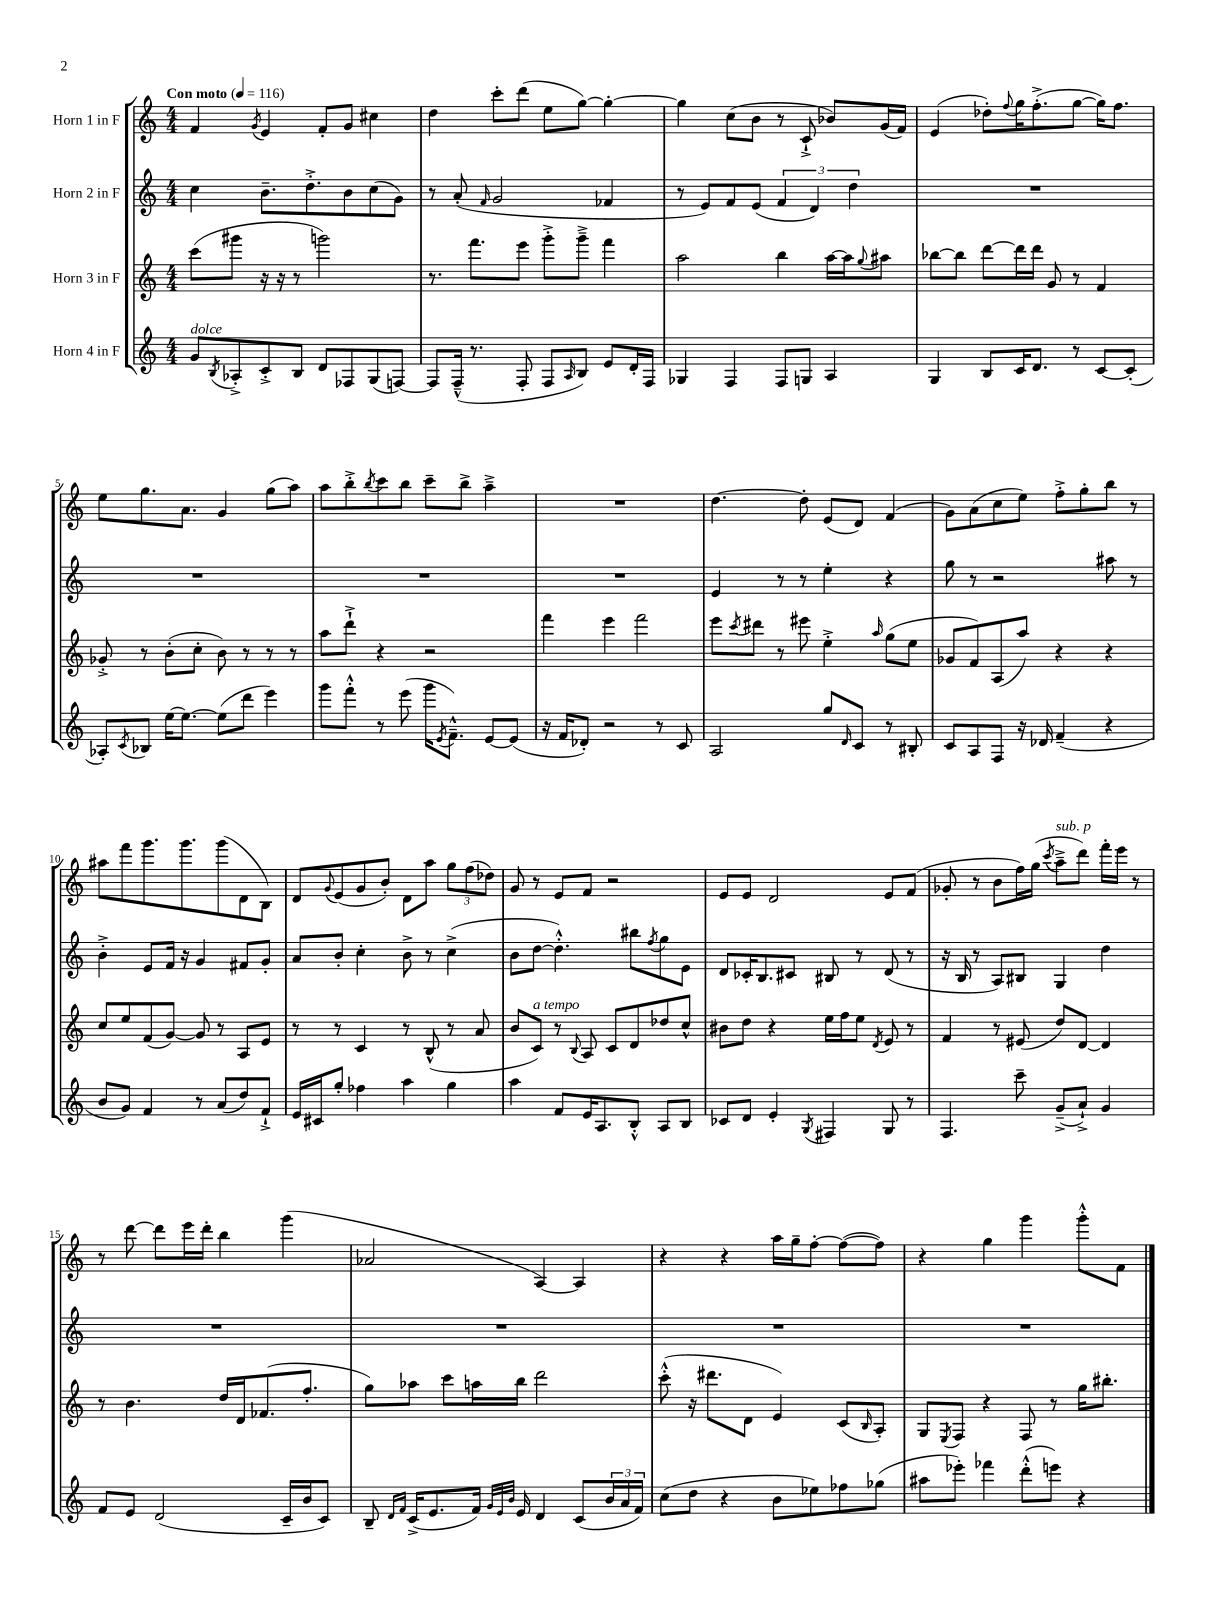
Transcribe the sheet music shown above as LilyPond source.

<<
\new StaffGroup <<
\new Staff = "s0" \with { instrumentName = "Horn 1 in F" } {
    \clef treble \key c \major \numericTimeSignature \time 4/4 \tempo "Con moto" 4 = 116
    f'4 \acciaccatura { g'8 } e'4 f'8-. g'8 cis''4 |
    d''4 c'''8-. d'''8( e''8 g''8~) g''4~-. |
    g''4 c''8( b'8 r8 c'8-!-> bes'8) g'16( f'16) |
    e'4( des''8-.) \appoggiatura { f''8 } g''16 f''8.-.->( g''8~ g''16) f''8. |
    e''8 g''8. a'8. g'4 g''8( a''8) |
    a''8 b''8-.-> \acciaccatura { b''8 } c'''8 b''8 c'''8-- b''8-> a''4---> |
    R1 |
    d''4.~ d''8-. e'8( d'8) f'4( |
    g'8) a'8( c''8 e''8) f''8-.-> g''8-. b''8 r8 |
    ais''8 f'''8 g'''8. g'''8. g'''8( d'8 b8) |
    d'8 \appoggiatura { g'8 } e'8( g'8 b'8-.) d'8 a''8 \tuplet 3/2 { g''8 f''8( des''8) } |
    g'8 r8 e'8 f'8 r2 |
    e'8 e'8 d'2 e'8 f'8( |
    ges'8-. r8 b'8 f''16) g''16( \acciaccatura { c'''8 } a''8--->^\markup { \italic "sub. p" } d'''8) f'''16-. e'''16 r8 |
    r8 d'''8~ d'''8 e'''16 d'''16-. b''4 g'''4( |
    aes'2 a4~) a4 |
    r4 r4 a''16 g''16-- f''8~-. f''8~( f''8) |
    r4 g''4 g'''4 g'''8-.-^ f'8 \bar "|." |
}
\new Staff = "s1" \with { instrumentName = "Horn 2 in F" } {
    \clef treble \key c \major \numericTimeSignature \time 4/4
    c''4 b'8.-- d''8.-.-> b'8 c''8( g'8) |
    r8 a'8-.( \grace { f'16 } g'2 fes'4 |
    r8 e'8) f'8 e'8( \tuplet 3/2 { f'4 d'4) d''4 } |
    R1 |
    R1 |
    R1 |
    R1 |
    e'4 r8 r8 e''4-. r4 |
    g''8 r8 r2 ais''8 r8 |
    b'4-.-> e'8 f'16 r16 g'4 fis'8 g'8-. |
    a'8 b'8-. c''4-. b'8-> r8 c''4->( |
    b'8 d''8~ d''4.-.-^) bis''8 \acciaccatura { f''8 } g''8 e'8 |
    d'8 ces'16-. b8. cis'8 bis8 r8 d'8( r8 |
    r16 b16 r8 a8) bis8 g4 d''4 |
    R1 |
    R1 |
    R1 |
    R1 \bar "|." |
}
\new Staff = "s2" \with { instrumentName = "Horn 3 in F" } {
    \clef treble \key c \major \numericTimeSignature \time 4/4
    c'''8( gis'''8 r16 r16 r8 g'''2) |
    r8. f'''8. e'''8 g'''8-.-> g'''8---> f'''4 |
    a''2 b''4 a''16~ a''16 \appoggiatura { g''8 } ais''8 |
    bes''8~ bes''8 d'''8~ d'''16 d'''16 g'8 r8 f'4 |
    ges'8-.-> r8 b'8-.( c''8-. b'8) r8 r8 r8 |
    a''8 d'''8-!-> r4 r2 |
    f'''4 e'''4 f'''2 |
    e'''8 \acciaccatura { c'''8 } dis'''8 r8 eis'''8 e''4-.-> \grace { a''16 } g''8( e''8 |
    ges'8 f'8) a8( a''8) r4 r4 |
    c''8 e''8 f'8( g'8~) g'8 r8 a8 e'8 |
    r8 r8 c'4 r8 b8-^( r8 a'8 |
    b'8 c'8^\markup { \italic "a tempo" }) r8 \appoggiatura { b8 } a8 c'8 d'8 des''8 c''8-^ |
    bis'8 d''8 r4 e''16 f''16 e''8 \acciaccatura { d'8 } e'8 r8 |
    f'4 r8 eis'8( d''8) d'8~ d'4 |
    r8 b'4. d''16 d'16 fes'8.( f''8.-. |
    g''8) aes''8 c'''8 a''16 b''16 d'''2 |
    c'''8-.-^( r16 dis'''8. d'8 e'4) c'8( \grace { b16 } a8-.) |
    g8 \acciaccatura { e8 } f8 r4 f8 r8 g''16 bis''8.-. \bar "|." |
}
\new Staff = "s3" \with { instrumentName = "Horn 4 in F" } {
    \clef treble \key c \major \numericTimeSignature \time 4/4
    g'8^\markup { \italic "dolce" } \acciaccatura { b8 } aes8-.-> c'8-.-> b8 d'8 fes8 g8( f8~) |
    f8 f16---^( r8. f8-. f8 \grace { a16 } b8) e'8 d'16-. f16 |
    ges4 f4 f8 g8 a4 |
    g4 b8 c'16 d'8. r8 c'8~ c'8-.( |
    aes8-.) \acciaccatura { c'8 } bes8 e''16~ e''8.~ e''8( d'''8 e'''4) |
    g'''8 f'''8-.-^ r8 e'''8( g'''16 \acciaccatura { e'8 } f'8.---^) e'8~ e'8( |
    r16 f'16 des'8-.) r2 r8 c'8 |
    a2 g''8 \grace { d'16 } c'8 r8 bis8-. |
    c'8 a8 f8 r16 des'16 f'4--( r4 |
    b'8 g'8) f'4 r8 a'8( d''8) f'8-!-> |
    e'16 cis'16 g''8-. fes''4 a''4 g''4 |
    a''4 f'8 e'16 a8. b8-.-^ a8 b8 |
    ces'8 d'8 e'4-. \acciaccatura { g8 } fis4 g8 r8 |
    f4. c'''8-- g'8--->( a'8-!->) g'4 |
    f'8 e'8 d'2( c'16-- b'16 c'8) |
    b8-- \grace { d'16 f'16 } c'16->( e'8. f'16) \grace { g'32 e'32 b'32 } e'16 d'4 c'8( \tuplet 3/2 { b'16 a'16 f'16) } |
    c''8( d''8 r4 b'8 ees''8) fes''8 ges''8( |
    ais''8 ees'''8-.) fes'''4 d'''8-.-^( e'''8) r4 \bar "|." |
}
>>
>>
